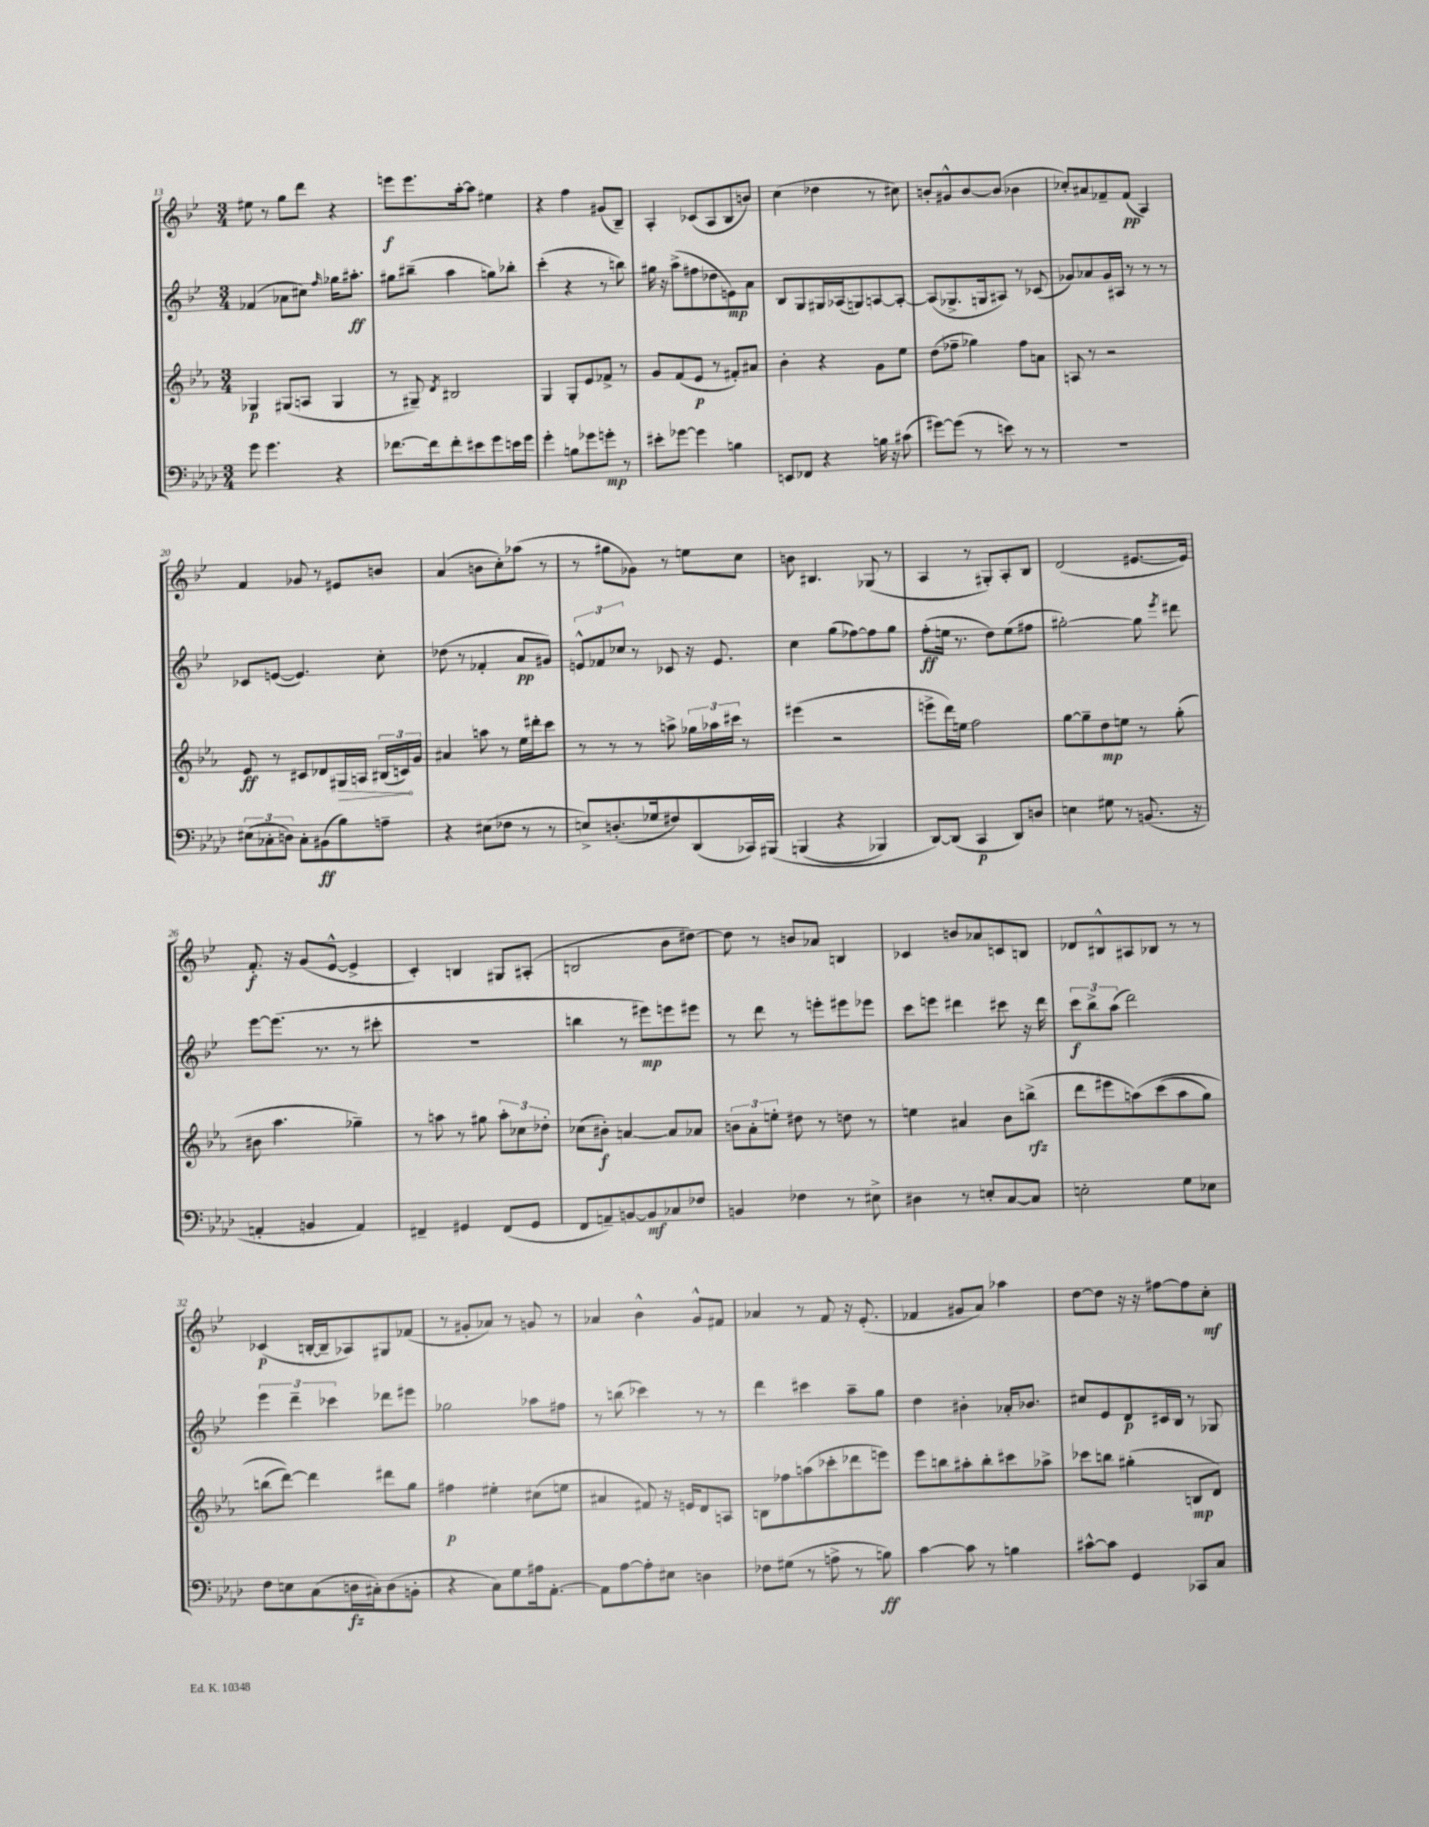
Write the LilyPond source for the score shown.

<<
\new StaffGroup <<
\new Staff = "s0" {
    \clef treble \key bes \major \numericTimeSignature \time 3/4
    \autoBeamOff eis''8 r8 g''8[ d'''8] r4 |
    e'''8[\f e'''8. a''16~-. a''8] eis''4 |
    r4 f''4 gis'8[( bes8]--) |
    a4-. ces'8[( a8 bes8 b'8]) |
    c''4( des''4 r8 cis''8) |
    b'8[-. gis'8-^ b'8~ b'8]( bes'4 |
    ces''8[-.) ais'8 fes'8-- fes'8]\pp( a4) |
    f'4 ges'8 r8 eis'8[ b'8] |
    a'4( b'8[ c''8-.) aes''8]( r8 |
    r8 gis''8[ ges'8]) r8 e''8[ c''8] |
    b'8 bis4. ges8( r8 |
    a4 r8 gis8[-.) a8-. bes8] |
    d'2( eis'8.[~ eis'16]) |
    f'8.-.\f r16 g'8[( ees'8]~-^ ees'4-> |
    c'4-.) b4 gis8[ ais8]-.( |
    b2 bes'8[ dis''8]~) |
    dis''8 r8 b'8[ aes'8] b4 |
    ces'4 b'8[ aes'8 c'8 b8] |
    des'8[ bis8-^ ais8 bes8] r8 r8 |
    ces'4\p( b16[~-. b16-- aes8) gis8 fes'8]( |
    r8 gis'8[-. aes'8]) r8 g'8 r8 |
    aes'4 bes'4-^ g'8[-^ fis'8] |
    aes'4 r8 f'8 r16 ees'8.-.( |
    fes'4 gis'8[ a'8]) aes''4 |
    d''8[~ d''8] r16 r16 fis''8[~ fis''8 c''8]-.\mf \bar "|." |
}
\new Staff = "s1" {
    \clef treble \key bes \major \numericTimeSignature \time 3/4
    \autoBeamOff fes'4( aes'8[ cis''8]) \grace { f''16 } ges''16[ ais''8.]-.\ff |
    gis''8[ bis''8]--( a''4 g''8[) bes''8]-. |
    c'''4-.( r4 r8 b''8) |
    gis''16 r16 a''8[->( fis''8 des''8 e'8\mp) a'8] |
    bes8[ g8 gis16 aes16( g8) a8~ a8]~-. |
    a8[( ges8.-> g16 ais8]) r8 ces'8( |
    ges'8[) aes'8 ges'16 ais16] r8 r8 r8 |
    ces'8[ e'8]~( e'4.) c''8-. |
    des''8( r8 fes'4-. a'8[\pp gis'8]) |
    \tuplet 3/2 { e'8[-^ fes'8 ces''8] } r8 ces'8 r16 e'8. |
    c''4 g''8[( fes''8~) fes''8 g''8] |
    f''8[-.\ff( e''16] r8. d''8[) e''8( fis''8] |
    gis''2~-.) gis''8 \acciaccatura { ees'''8 } dis'''8 |
    ees'''8[~ ees'''8.]( r8. r8 cis'''8-. |
    R2. |
    b''4 r8 eis'''8[\mp) e'''8 eis'''8] |
    r8 d'''8 r8 e'''8[-. eis'''8 ees'''8] |
    c'''8[ e'''8] dis'''4 cis'''8 r16 dis'''16 |
    \tuplet 3/2 { c'''8[\f bes''8-> a''8]( } d'''2) |
    \tuplet 3/2 { ees'''4 d'''4-- ces'''4 } des'''8[ eis'''8] |
    ges''2 aes''8[ fis''8] |
    r8 b''8( ces'''4) r8 r8 |
    d'''4 cis'''4 a''8[-- g''8] |
    d''4 bis'4-. aes'16[-. bes'8.] |
    cis''8[ ees'8 d'8\p cis'16 bes16] r8 ges8 \bar "|." |
}
\new Staff = "s2" {
    \clef treble \key ees \major \numericTimeSignature \time 3/4
    \autoBeamOff ges4\p gis8[( a8] gis4 |
    r8 gis8--) \acciaccatura { d'8 } bis2 |
    g4 g8[-. ees'8 fes'8]-> r8 |
    g'8[ f'8( ees'8]\p r8 fis'8[-.) ais'8] |
    bes'4-. r4 g'8[ ees''8] |
    d''8[( fes''8]-- ges''4) fes''8[ a'8] |
    a8 r8 r2 |
    ees'8\ff r8 cis'8[ des'8 \once \override Hairpin.circled-tip = ##t gis16\> a16] \tuplet 3/2 { bis16[( c'16\!) g'16] } |
    ais'4 a''8 r8 ees''16[ dis'''16-. c'''8] |
    r8 r8 r8 a''8-> \tuplet 3/2 { ges''16[ aes''16 cis'''16] } r8 |
    eis'''4( r2 |
    e'''8[-> d'''16) e''16] f''2 |
    g''8[~ g''8-- d''8\mp e''8] r8 g''8-.( |
    bis'8 aes''4. ges''4--) |
    r8 a''8 r8 gis''8 \tuplet 3/2 { a''8[-. ces''8 des''8]-. } |
    ces''8[( bis'8]-.\f) a'4~ a'8[ aes'8] |
    \tuplet 3/2 { b'8[ aes'8-. e''8]-. } dis''8 r8 d''8 r8 |
    e''4 ais'4 bes'8[ b''8]->\rfz( |
    d'''8[ eis'''8 a''8)\( c'''8( a''8 g''8]) |
    b''8[( d'''8]~)\) d'''4 dis'''8[ g''8] |
    fis''4\p eis''4-. cis''8[( e''8] |
    ais'4 fis'8) r16 e'16[ d'8 a8] |
    b8[ fes''8 a''8( ces'''8-. des'''8 e'''8]) |
    ees'''8[ b''8 ais''8-. b''8-. cis'''8 aes''8]-> |
    ces'''8[ b''8] gis''4-.( b8[\mp d'8]) \bar "|." |
}
\new Staff = "s3" {
    \clef bass \key aes \major \numericTimeSignature \time 3/4
    \autoBeamOff g'8 g'4. r4 |
    fes'8.[~ fes'16 fes'8-. eis'8 g'8 e'16 g'16] |
    g'4-. b8[ ges'8 g'8]-.\mp r8 |
    eis'8[-. ges'8]~ ges'4 b4 |
    e,8[ fes,8] r4 b16 r16 cis'8( |
    gis'8[~) gis'8]( r8 e'8) r8 r8 |
    R2. |
    \tuplet 3/2 { eis8[( ces8-. d8]) } ces8[-. bis,8\ff( bes8) a8]-- |
    r4 eis8[( fes8] r8 r8 |
    e8[->) d8.-.( ges16 fis8) des,8( ces,16) bis,,16]\( |
    b,,4( r4 bes,,4) |
    des,8[~\) des,8]( c,4\p des,8[) d8] |
    e4 gis8 r8 b,8.( r16 |
    a,4-. b,4 a,4) |
    fis,4-- gis,4 fis,8[( gis,8] |
    f,8[ a,8--) b,8~ b,8\mf ces8 fes8] |
    b,4 fes4 r8 eis8-> |
    dis4 r8 e8[-. c8~ c8] |
    e2-. g8[ ees8] |
    f8[ e8 c8( d16\fz cis16-.) d8( b,8]-. |
    r4 c8[) g8 ais16 aes,8.]~-. |
    aes,8[ aes8~ aes8-. eis8] d4 |
    fes8[ gis8]( r8 a8-> r8 b8\ff) |
    c'4~ c'8 r8 b4 |
    cis'8[~-^ cis'8] g,4 ces,8[ c8] \bar "|." |
}
>>
>>
\layout { \context { \Score currentBarNumber = #13 } }
